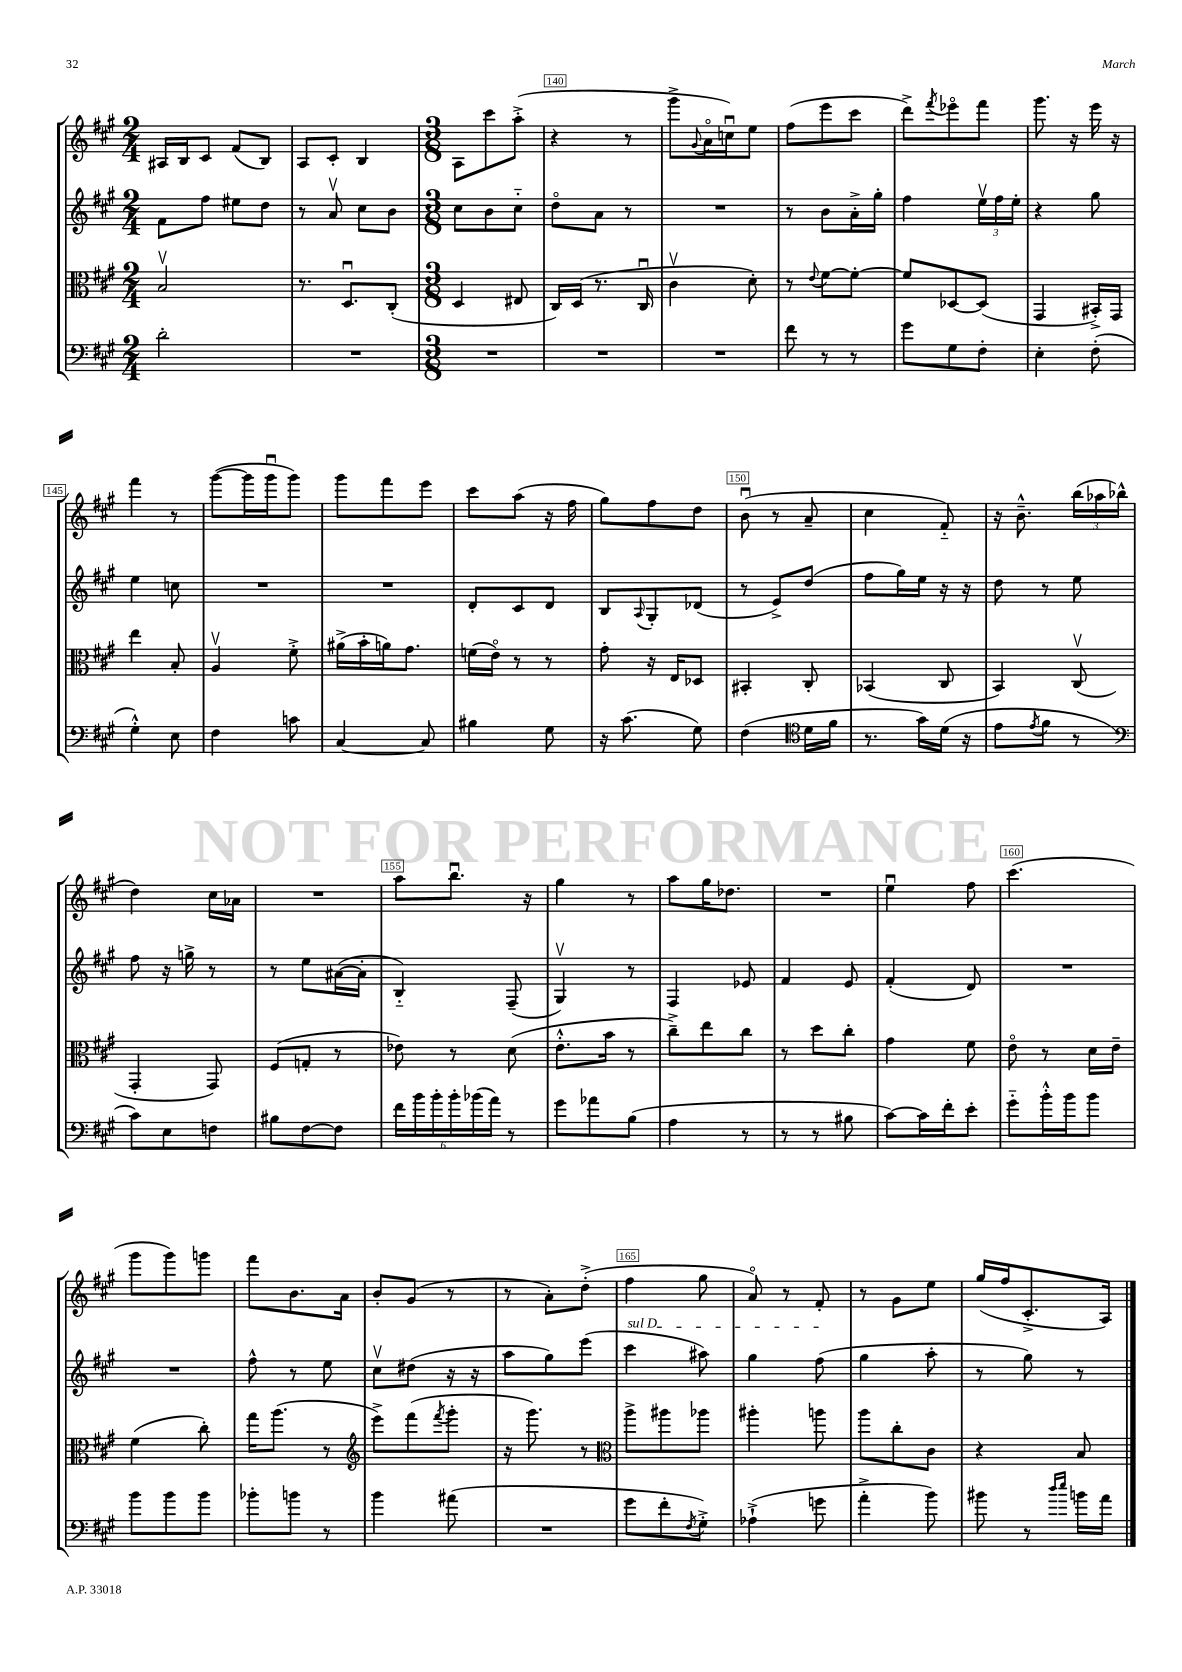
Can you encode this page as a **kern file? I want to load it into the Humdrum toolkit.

**kern	**kern	**kern	**kern
*part4	*part3	*part2	*part1
*staff4	*staff3	*staff2	*staff1
*clefF4	*clefC3	*clefG2	*clefG2
*k[f#c#g#]	*k[f#c#g#]	*k[f#c#g#]	*k[f#c#g#]
*M2/4	*M2/4	*M2/4	*M2/4
=137	=137	=137	=137
2d'\	2Bv/	8f#\L	16A#X/LL
.	.	.	16B/J
.	.	8ff#\J	8c#/J
.	.	8ee#X\L	(8f#/L
.	.	8dd\J	8B/J)
=138	=138	=138	=138
2r	8.r	8r	8A/L
.	.	8av/	8c#'/J
.	8.Du/L	.	.
.	.	8cc#\L	4B/
.	(8C#'/J	8b\J	.
=139	=139	=139	=139
*M3/8	*M3/8	*M3/8	*M3/8
4.r	4D/	8cc#\L	8A\L
.	.	8b\	8ccc#\
.	8E#X/	8cc#\J	(8aa'^\J
=140	=140	=140	=140
4.r	16C#/LL)	8dd\L	4r
.	(16D/JJ	.	.
.	8.r	8a\J	.
.	.	8r	8r
.	16C#u/	.	.
=141	=141	=141	=141
4.r	4c#v\	4.r	8ggg#^\L
.	.	.	8qqg#/
.	.	.	16a\L
.	.	.	16ccnu\J)
.	8d'\)	.	8ee\J
=142	=142	=142	=142
8f#\	8r	8r	(8ff#\L
.	8qqe/	.	.
8r	[8f#\L	8b\L	8eee\
8r	8f#'\J_	16a'^\L	8ccc#\J
.	.	16gg#'\JJ	.
=143	=143	=143	=143
8g#\L	8f#/L]	4ff#\	8ddd^\L)
.	.	.	8qfff#/
8G#\	[8D-X/	.	8eee-X\
8F#'\J	(8D-/J]	24eev\LL	8fff#\J
.	.	24ff#\	.
.	.	24ee'\JJ	.
=144	=144	=144	=144
4E'\	4GG#/	4r	8.ggg#\
.	.	.	16r
(8F#'\	16BB#X'^/LL)	8gg#\	16eee\
.	16GG#/JJ	.	16r
!!LO:LB:g=z
=145	=145	=145	=145
4G#'^^\)	4ee\	4ee\	4fff#\
8E\	8B'/	8ccn\	8r
=146	=146	=146	=146
4F#\	4Av/	4.r	([8ggg#\L
.	.	.	16ggg#\L]
.	.	.	16ggg#u\J
8cn\	8f#'^\	.	8ggg#\J)
=147	=147	=147	=147
[4C#/	(16a#X^\LL	4.r	8ggg#\L
.	16b'\	.	.
.	16an\J)	.	8fff#\
.	8.g#\J	.	.
8C#/]	.	.	8eee\J
=148	=148	=148	=148
4B#X\	(16fn\LL	8d'/L	8ccc#\L
.	16e\JJ)	.	.
.	8r	8c#/	(8aa\J
8G#\	8r	8d/J	16r
.	.	.	16ff#\
=149	=149	=149	=149
16r	8g#'\	8B/L	8gg#\L)
(8.c#\	.	.	.
.	.	8qqA/	.
.	16r	8G#'/	8ff#\
.	16E/KL	.	.
8G#\)	8D-X/J	(8d-X/J	8dd\J
=150	=150	=150	=150
(4F#\	4BB#X'/	8r	(8bu\
.	.	8e^/L)	8r
*clefC4	*	*	*
16d\LL	8C#'/	(8dd/J	8a~/
16f#\JJ	.	.	.
=151	=151	=151	=151
8.r	(4BB-X/	8ff#\L	4cc#\
.	.	16gg#\L)	.
16g#\LL)	.	16ee\JJ	.
(16d\JJ	8C#/	16r	8f#/)
16r	.	16r	.
=152	=152	=152	=152
8e\L	4BB/)	8dd\	16r
.	.	.	8.b~^^\
8qe/	.	.	.
8f#\J	.	8r	.
8r	(8C#v/	8ee\	(24bb\LL
.	.	.	24aa-X\
.	.	.	24bb-X^^\JJ
!!LO:LB:g=z
=153	=153	=153	=153
*clefF4	*	*	*
8c#\L)	4GG#'/	8ff#\	4dd\)
8E\	.	16r	.
.	.	16ggn^\	.
8Fn\J	8GG#/)	8r	16cc#\LL
.	.	.	16a-X\JJ
=154	=154	=154	=154
8B#X\L	(8F#/L	8r	4.r
[8F#\	8Gn'/J	8ee\L	.
8F#\J]	8r	([16a#X\L	.
.	.	16a#'\JJ]	.
=155	=155	=155	=155
24f#\LL	8e-X\)	4B/)	8aa\L
24b\	.	.	.
24b'\	.	.	.
24b'\	8r	.	8.bbu\J
(24b-X\	.	.	.
24a\JJ)	.	.	.
8r	(8d\	(8F#~/	.
.	.	.	16r
=156	=156	=156	=156
8g#\L	8.e'^^\L	4G#v/)	4gg#\
8a-X\	.	.	.
.	16b\Jk	.	.
(8B\J	8r	8r	8r
=157	=157	=157	=157
4A\	8cc#~^\L)	4F#/	8aa\L
.	8ee\	.	16gg#\K
.	.	.	8.dd-X\J
8r	8cc#\J	8e-X/	.
=158	=158	=158	=158
8r	8r	4f#/	4.r
8r	8dd\L	.	.
8B#X\	8cc#'\J	8e/	.
=159	=159	=159	=159
[8c#\L)	4g#\	(4f#'/	4eeu\
16c#\L]	.	.	.
16f#'\J	.	.	.
8e'\J	8f#\	8d/)	8ff#\
=160	=160	=160	=160
8g#\L	8e\	4.r	(4.ccc#\
16b'^^\L	8r	.	.
16b\J	.	.	.
8b\J	16d\LL	.	.
.	16e~\JJ	.	.
!!LO:LB:g=z
=161	=161	=161	=161
8b\L	(4f#\	4.r	8ggg#\L
8b\	.	.	8ggg#\)
8b\J	8cc#'\)	.	8gggn\J
=162	=162	=162	=162
8b-X'\L	16gg#\KL	8ff#^^\	8fff#\L
.	(8.aa\J	.	.
8bn\J	.	8r	8.b\
8r	8r	8ee\	.
.	.	.	16a\Jk
=163	=163	=163	=163
*	*clefG2	*	*
4b\	8eee^\L)	8cc#v\L	8b'/L
.	(8fff#\	(8dd#X\J	(8g#/J
.	8qfff#/	.	.
(8a#X\	8ggg#'\J	16r	8r
.	.	16r	.
=164	=164	=164	=164
4.r	16r	8aa\L	8r
.	8.ggg#\)	.	.
.	.	8gg#\)	8a'\L)
.	8r	(8eee\J	(8dd'^\J
=165	=165	=165	=165
*	*clefC3	*	*
!	!	!LO:TX:a:i:t=sul D	!
8g#\L	8aa^\L	4ccc#\	4ff#\
8f#'\	8aa#X\	.	.
8qF#/	.	.	.
8G#'^\J)	8aa-X\J	8aa#X\)	8gg#\
=166	=166	=166	=166
(4A-X`^\	4aa#X'\	4gg#\	8a/)
.	.	.	8r
8gn\	8aan\	(8ff#\	8f#'/
=167	=167	=167	=167
4a'^\	8aa\L	4gg#\	8r
.	8cc#'\	.	8g#\L
8b\)	8c#\J	8aa'\	8ee\J
=168	=168	=168	=168
8b#X\	4r	8r	(16gg#/LL
.	.	.	16ff#/J
8r	.	8gg#\)	8.c#'^/
16qqdd/LL	.	.	.
16qqee/JJ	.	.	.
16bn\LL	8B/	8r	.
16a\JJ	.	.	16A/Jk)
==	==	==	==
*-	*-	*-	*-
